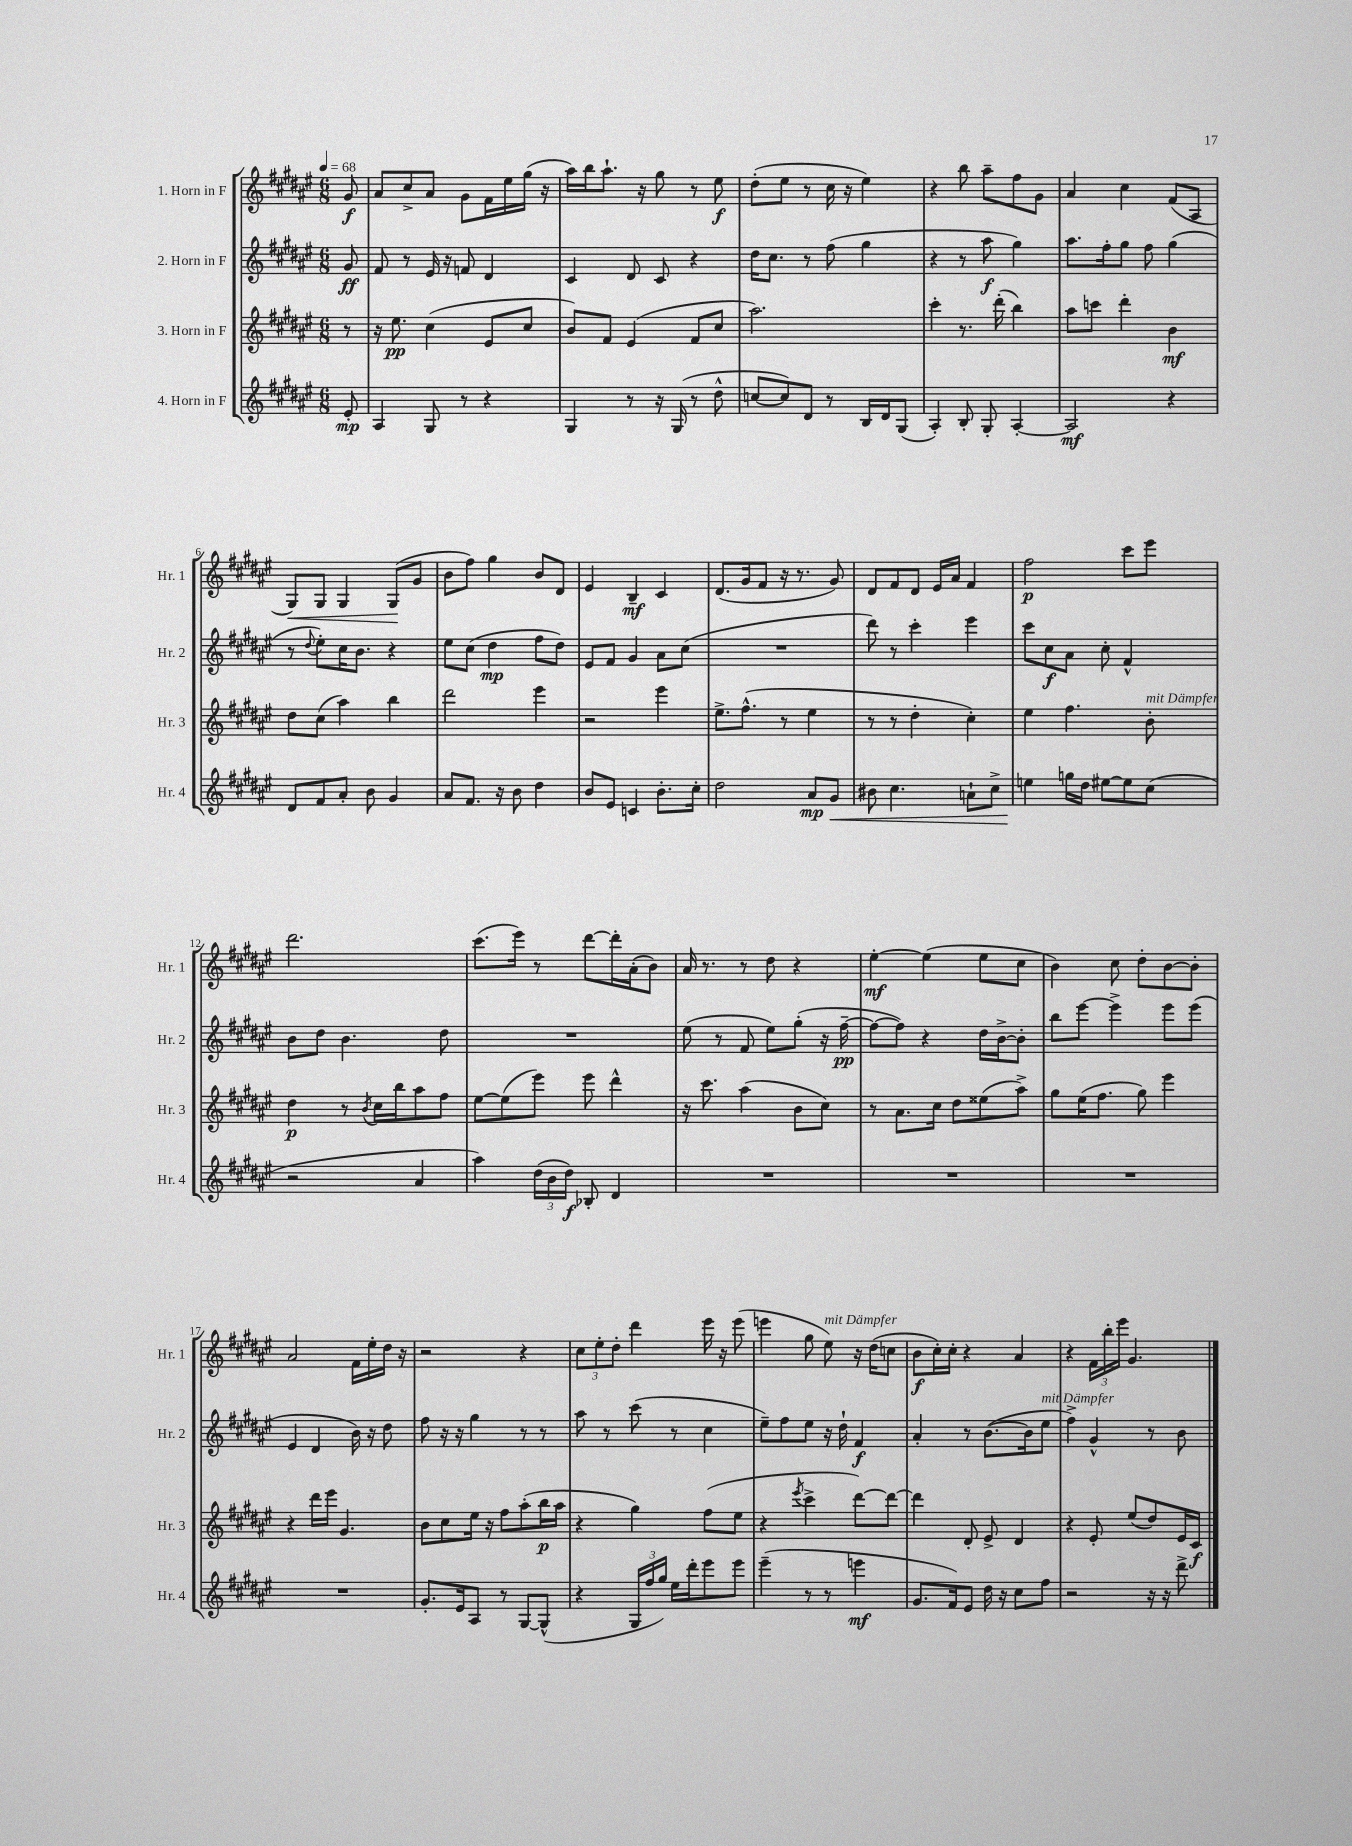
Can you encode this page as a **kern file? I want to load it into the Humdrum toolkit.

**kern	**kern	**kern	**kern
*staff4	*staff3	*staff2	*staff1
*clefG2	*clefG2	*clefG2	*clefG2
*k[f#c#g#d#a#e#]	*k[f#c#g#d#a#e#]	*k[f#c#g#d#a#e#]	*k[f#c#g#d#a#e#]
*M6/8	*M6/8	*M6/8	*M6/8
*MM68	*MM68	*MM68	*MM68
8e#'	8r	8g#	8g#
=	=	=	=
4A#	16r	8f#	8a#
.	8.ee#	.	.
.	.	8r	8cc#^
8G#	(4cc#	16e#	8a#
.	.	16r	.
8r	.	8f	8g#
4r	8e#	4d#	16f#
.	.	.	16ee#
.	8cc#	.	(16gg#
.	.	.	16r
=	=	=	=
4G#	8b)	4c#	16aa#)
.	.	.	16bb
.	8f#	.	8.aa#`
8r	(4e#	8d#	.
.	.	.	16r
16r	.	8c#	8gg#
(16G#	.	.	.
8r	8f#	4r	8r
8dd#^^	8cc#	.	8ee#
=	=	=	=
[8cc	2.aa#)	16dd#	(8dd#'
.	.	8.cc#	.
8cc])	.	.	8ee#
8d#	.	8r	8r
8r	.	(8ff#	16cc#
.	.	.	16r
16B	.	4gg#	4ee#)
16d#	.	.	.
(8G#	.	.	.
=	=	=	=
4A#')	4ccc#'	4r	4r
8B'	8.r	8r	8bb
8G#'	.	8aa#	8aa#~
.	(16ddd#'	.	.
[4A#'	4bb)	4gg#)	8ff#
.	.	.	8g#
=	=	=	=
2A#]	8aa#	8.aa#	4a#
.	8ccc	.	.
.	.	16ff#'	.
.	4ddd#'	8gg#	4cc#
.	.	8ff#	.
4r	4b	(4gg#	(8f#
.	.	.	8A#
=	=	=	=
8d#	8dd#	8r	8G#)
.	.	8qqdd#	.
8f#	(8cc#	8ee#')	8G#
8a#'	4aa#)	16cc#	4G#
.	.	8.b	.
8b	.	.	.
4g#	4bb	4r	(8G#
.	.	.	8g#
=	=	=	=
8a#	2ddd#	8ee#	8b
8.f#	.	(8cc#	8ff#)
.	.	4dd#	4gg#
16r	.	.	.
8b	.	.	.
4dd#	4eee#	8ff#	8b
.	.	8dd#)	8d#
=	=	=	=
8b	2r	8e#	4e#
8e#	.	8f#	.
4c	.	4g#	4B~
8.b'	4eee#	8a#	4c#
.	.	(8cc#	.
16cc#'	.	.	.
=	=	=	=
2dd#	8.ee#^	2.r	(8.d#
.	(8.ff#^^	.	16g#
.	.	.	8f#
.	8r	.	16r
.	.	.	8.r
8a#	4ee#	.	.
8g#	.	.	8g#)
=	=	=	=
8b#	8r	8ddd#)	8d#
4.cc#	8r	8r	8f#
.	4dd#'	4ccc#'	8d#
.	.	.	16e#
.	.	.	16a#
8a`	4cc#')	4eee#	4f#
8cc#^	.	.	.
=	=	=	=
4ee	4ee#	8ccc#	2ff#
.	.	8cc#	.
16gg	4.ff#	8a#	.
16dd#	.	.	.
[8ee#	.	8cc#'	.
8ee#]	.	4f#^^	8ccc#
(8cc#	8b'	.	8eee#
=	=	=	=
2r	4dd#	8b	2.ddd#
.	.	8dd#	.
.	8r	4.b	.
.	8qb	.	.
.	16cc#	.	.
.	16bb	.	.
4a#	8aa#	.	.
.	8ff#	8dd#	.
=	=	=	=
4aa#)	[8ee#	2.r	(8.ccc#
.	(8ee#]	.	.
.	.	.	16eee#)
(24dd#	8eee#)	.	8r
24b	.	.	.
24dd#)	.	.	.
8B-'	8eee#	.	[8ddd#
4d#	4ddd#^^	.	16ddd#']
.	.	.	(16a#'
.	.	.	8b)
=	=	=	=
2.r	16r	(8ee#	16a#
.	8.ccc#	.	8.r
.	.	8r	.
.	(4aa#	8f#	8r
.	.	8ee#)	8dd#
.	8b	(8gg#'	4r
.	8cc#)	16r	.
.	.	[16ff#~	.
=	=	=	=
2.r	8r	8ff#_	[4ee#'
.	8.a#	8ff#])	.
.	.	4r	(4ee#]
.	16cc#	.	.
.	8dd#	.	.
.	(8ee##	16dd#	8ee#
.	.	[16b^	.
.	8aa#^)	8b']	8cc#
=	=	=	=
2.r	8gg#	8bb	4b)
.	(16ee#	[8eee#	.
.	8.ff#	.	.
.	.	4eee#^]	8cc#
.	8gg#)	.	8dd#'
.	4eee#	8eee#	[8b
.	.	(8eee#	8b']
=	=	=	=
2.r	4r	4e#	2a#
.	16ddd#	4d#	.
.	16eee#	.	.
.	4.g#	.	.
.	.	16b)	16f#
.	.	16r	16ee#'
.	.	8dd#	16dd#
.	.	.	16r
=	=	=	=
8.g#'	8b	8ff#	2r
.	8cc#	16r	.
16e#	.	16r	.
8A#	16ee#	4gg#	.
.	16r	.	.
8r	8ff#	.	.
[8G#	(8aa#'	8r	4r
(8G#^^]	16bb	8r	.
.	16aa#	.	.
=	=	=	=
4r	4r	8aa#	12cc#
.	.	.	12ee#'
.	.	8r	.
.	.	.	12dd#'
24G#	4gg#)	(8ccc#	4ddd#
24ff#	.	.	.
24gg#)	.	.	.
16ee#	.	8r	.
16ddd#'	.	.	.
8eee#	(8ff#	4cc#	16eee#
.	.	.	16r
8eee#	8ee#	.	(8eee#
=	=	=	=
(4eee#~	4r	8ee#~)	4eee
.	.	8ff#	.
.	8qeee#	.	.
8r	4ccc#^	8ee#	8gg#
8r	.	16r	8ee#)
.	.	16dd#`	.
4eee	[8ddd#)	4f#	16r
.	.	.	(16dd#
.	8ddd#_	.	8cc
=	=	=	=
8.g#	4ddd#]	4a#'	8b
.	.	.	16cc#')
16f#)	.	.	16cc#'
8e#	8d#'	8r	4r
16dd#	8e#^	([8.b	.
16r	.	.	.
8cc#	4d#	.	4a#
.	.	16b]	.
8ff#	.	8ee#	.
=	=	=	=
2r	4r	4ff#^)	4r
.	8e#'	4g#^^	24f#
.	.	.	24bb'
.	.	.	24eee#
.	(8ee#	.	4.g#
16r	8dd#)	8r	.
16r	.	.	.
8ddd#^	16e#	8b	.
.	16c#	.	.
==	==	==	==
*-	*-	*-	*-
